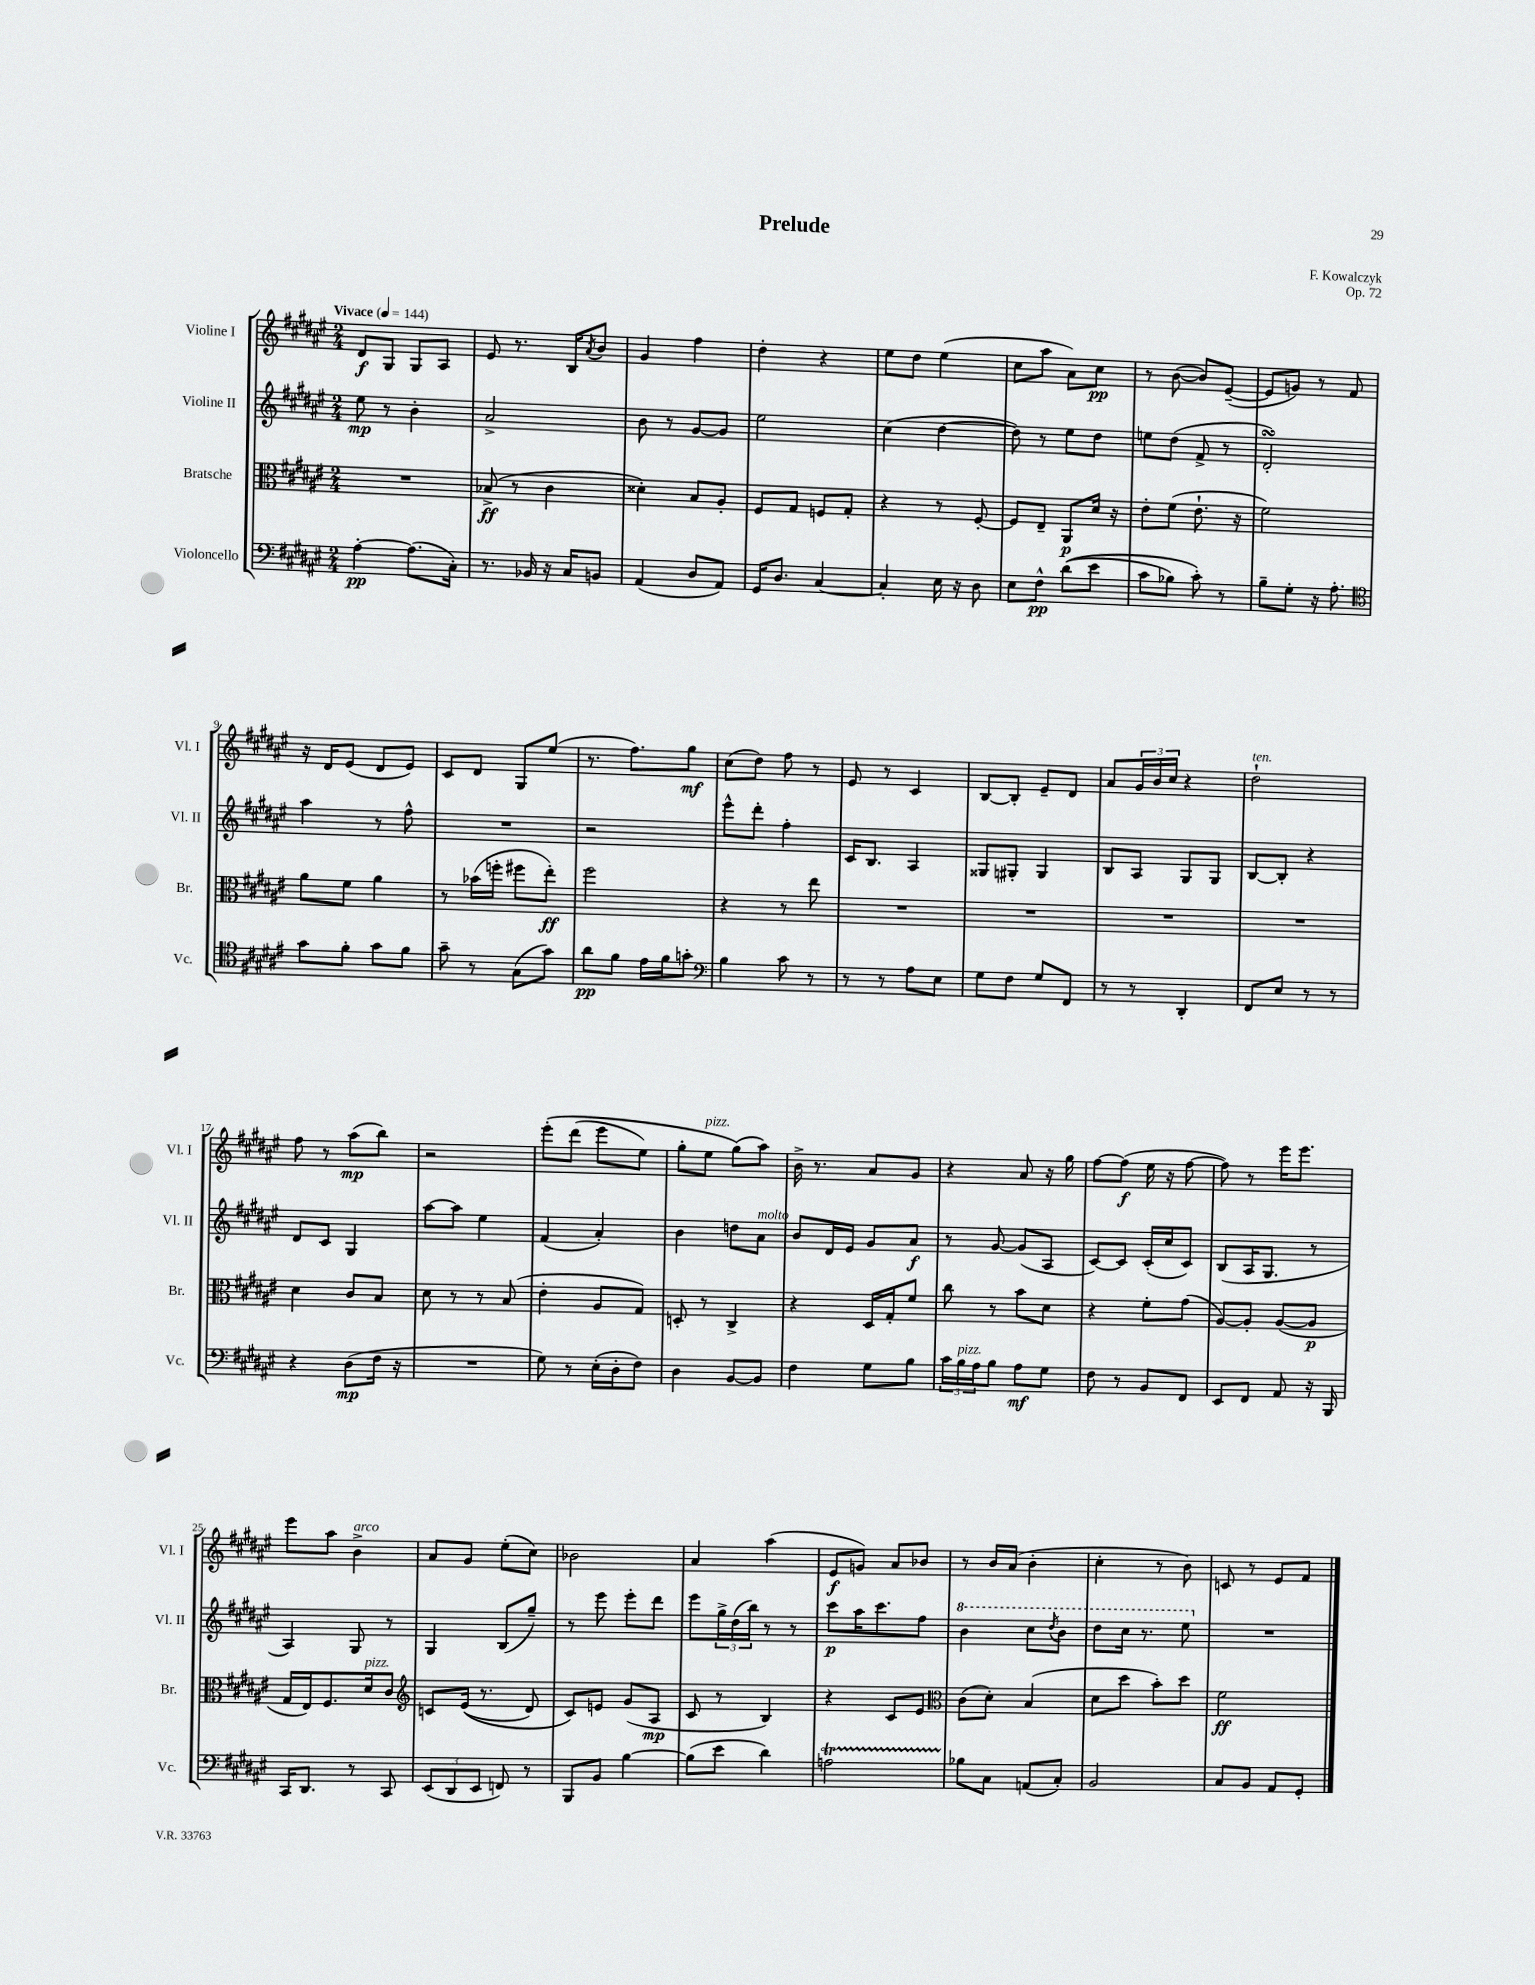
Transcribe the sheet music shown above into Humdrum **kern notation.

**kern	**kern	**kern	**kern
*staff4	*staff3	*staff2	*staff1
*clefF4	*clefC3	*clefG2	*clefG2
*k[f#c#g#d#a#e#]	*k[f#c#g#d#a#e#]	*k[f#c#g#d#a#e#]	*k[f#c#g#d#a#e#]
*M2/4	*M2/4	*M2/4	*M2/4
*MM144	*MM144	*MM144	*MM144
[4A#'	2r	8ee#	8d#
.	.	8r	8G#
(8.A#]	.	4b'	8G#
.	.	.	8A#
16C#')	.	.	.
=	=	=	=
8.r	(8B-^	2a#^	8e#
.	8r	.	8.r
16BB-	.	.	.
16r	4c#	.	.
16C#	.	.	16B
.	.	.	8qa#
8BB	.	.	8b
=	=	=	=
(4AA#	4d##')	8b	4g#
.	.	8r	.
8D#	8B	[8g#	4ff#
8AA#)	8A#'	8g#]	.
=	=	=	=
16GG#	8F#	2ee#	4dd#'
8.D#	.	.	.
.	8G#	.	.
[4C#	8F	.	4r
.	8G#'	.	.
=	=	=	=
4C#']	4r	(4cc#	8ee#
.	.	.	8dd#
16E#	8r	[4dd#	(4ee#
16r	.	.	.
8D#	[8F#'	.	.
=	=	=	=
8E#	8F#]	8dd#])	8cc#
8F#^^	8E#~	8r	8aa#
&((8d#	8AA#	8ee#	8a#)
8e#	16d#	8dd#	8cc#
.	16r	.	.
=	=	=	=
8c#	8e#'	8ee	8r
8B-)	(8f#	(8dd#	([8b
8c#'&)	8.e#`	8f#^	8b])
8r	.	8r	([8e#~
.	16r	.	.
=	=	=	=
8B~	2f#)	2d#')	8e#]
8G#'	.	.	8g)
16r	.	.	8r
8.A#'	.	.	.
.	.	.	8f#
=	=	=	=
*clefC4	*	*	*
8g#	8a#	4aa#	16r
.	.	.	16d#
8f#'	8f#	.	(8e#
8g#	4a#	8r	8d#
8f#	.	8ff#^^	8e#)
=	=	=	=
8g#~	8r	2r	8c#
8r	(16b-	.	8d#
.	16ff'	.	.
(8G#	8ff#	.	8G#
8g#)	8ee#')	.	(8ee#
=	=	=	=
8a#	2ff#	2r	8.r
8f#	.	.	.
.	.	.	8.ff#)
16e#	.	.	.
16f#	.	.	.
8g'	.	.	8gg#
=	=	=	=
*clefF4	*	*	*
4B	4r	8eee#^^	(8cc#
.	.	8ddd#'	8dd#)
8c#	8r	4ff#'	8ff#
8r	8ee#	.	8r
=	=	=	=
8r	2r	16c#	8e#
.	.	8.B	.
8r	.	.	8r
8A#	.	4A#	4c#
8E#	.	.	.
=	=	=	=
8G#	2r	8G##	[8B
8F#	.	8G#'	8B']
8G#	.	4G#	8e#~
8FF#	.	.	8d#
=	=	=	=
8r	2r	8B	8a#
8r	.	8A#	24g#
.	.	.	24b
.	.	.	24cc#
4DD#'	.	8G#	4r
.	.	8G#	.
=	=	=	=
8FF#	2r	[8B	2dd#`
8E#	.	8B']	.
8r	.	4r	.
8r	.	.	.
=	=	=	=
4r	4d#	8d#	8ff#
.	.	8c#	8r
(8D#	8c#	4G#	(8aa#
16F#	8B	.	8bb)
16r	.	.	.
=	=	=	=
2r	8d#	[8aa#	2r
.	8r	8aa#]	.
.	8r	4ee#	.
.	(8B	.	.
=	=	=	=
8G#)	4e#'	(4f#	&(8eee#'
8r	.	.	(8ddd#
(16E#'	8A#	4a#')	8eee#
16D#'	.	.	.
8F#)	8G#)	.	8ee#)
=	=	=	=
4D#	8D'	4b	8gg#'
.	8r	.	8ee#
[8BB	4C#^	8dd	(8gg#&)
8BB]	.	8a#	8aa#)
=	=	=	=
4F#	4r	8b	16b^
.	.	.	8.r
.	.	16d#	.
.	.	16e#	.
8G#	16D#	8g#	8a#
.	16G#'	.	.
8B	8f#	8a#	8g#
=	=	=	=
24c#	8cc#	8r	4r
24B	.	.	.
24A#	.	.	.
8B	8r	[8g#	.
8A#	8b	(8g#]	8a#
8G#	8d#	8A#	16r
.	.	.	16gg#
=	=	=	=
8F#	4r	[8c#)	[8ff#
8r	.	8c#]	(8ff#]
8BB	8f#'	(16c#'	16ee#
.	.	16cc#	16r
8FF#	(8g#	8c#)	[8ff#
=	=	=	=
8EE#	[8A#)	(8B	8ff#])
8FF#	8A#']	16A#	8r
.	.	8.G#	.
8AA#	([8A#	.	16eee#
.	.	.	8.eee#
16r	8A#]	8r	.
16BBB	.	.	.
=	=	=	=
16CC#	16G#	4A#)	8eee#
8.DD#	16E#)	.	.
.	8.F#	.	8aa#
8r	.	8G#	4b^
.	16d#	.	.
8CC#	8c#	8r	.
=	=	=	=
*	*clefG2	*	*
(12EE#	8c	4G#	8a#
12DD#	.	.	.
.	&((16e#	.	8g#
12EE#	.	.	.
.	8.r	.	.
8FF)	.	(8B	(8ee#'
8r	8d#)	8gg#~)	8cc#)
=	=	=	=
8BBB	8c#&)	8r	2b-
8BB	8e	8eee#	.
[4B	(8g#	8eee#'	.
.	8A#	8ddd#	.
=	=	=	=
(8B]	8c#	8eee#	4a#
8e#	8r	24gg#^	.
.	.	(24dd#	.
.	.	24bb)	.
4d#)	4B)	8r	(4aa#
.	.	8r	.
=	=	=	=
2A	4r	8ccc#	8e#
.	.	16aa#	8g)
.	.	8.ccc#	.
.	8c#	.	8a#
.	8e#	8ff#	8b-
=	=	=	=
*	*clefC3	*	*
8B-	(8c#	4bb	8r
8C#	8d#')	.	16b
.	.	.	(16a#
(8AA	(4B	8ccc#	4b'
.	.	8qddd#	.
8C#')	.	8bb	.
=	=	=	=
2BB	8d#	8ddd#	4cc#'
.	8dd#	16ccc#	.
.	.	8.r	.
.	8b')	.	8r
.	8dd#	8eee#	8b)
=	=	=	=
8C#	2f#	2r	8c
8BB	.	.	8r
8AA#	.	.	8e#
8GG#'	.	.	8f#
==	==	==	==
*-	*-	*-	*-
